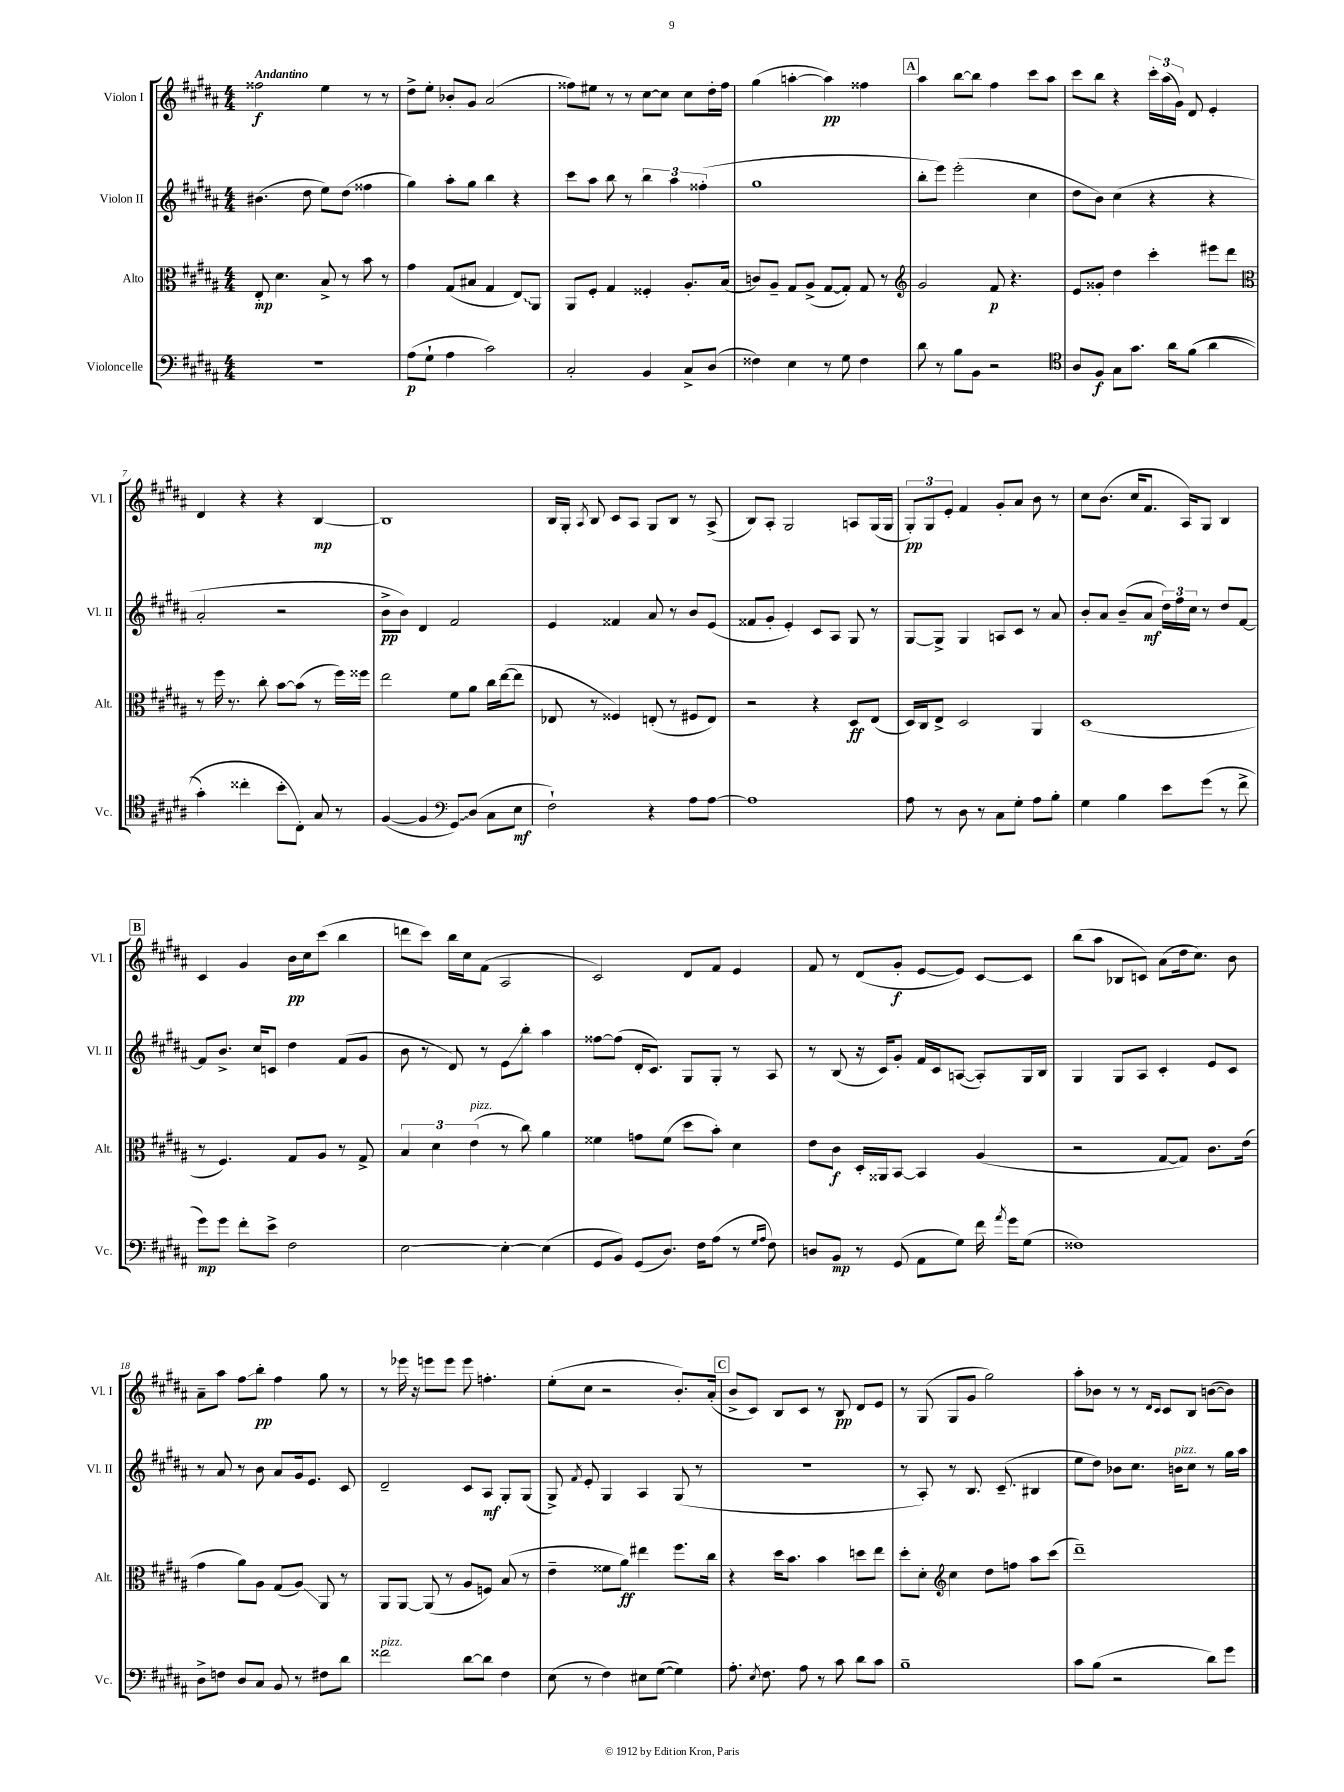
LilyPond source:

<<
\new StaffGroup <<
\new Staff = "s0" \with { instrumentName = "Violon I" shortInstrumentName = "Vl. I" } {
    \clef treble \key b \major \numericTimeSignature \time 4/4 \tempo "Andantino"
    \autoBeamOff fisis''2\f e''4 r8 r8 |
    dis''8[-> e''8]-. bes'8[-. gis'8] ais'2( |
    fisis''8[) eis''8] r8 r8 cis''8[~ cis''8] cis''8[ dis''16-. fisis''16] |
    gis''4( a''4~-. a''4\pp) fisis''4 |
    \mark \markup { \box "A" } ais''4 b''8[~ b''8] fis''4 cis'''8[ ais''8] |
    cis'''8[ b''8] r4 \tuplet 3/2 { cis'''16[-. ais''16( gis'16]) } dis'8 e'4-. |
    dis'4 r4 r4 b4~\mp |
    b1 |
    b16[ gis16]-. \acciaccatura { ais8 } b8 cis'8[ ais8] gis8[ b8] r8 ais8->( |
    b8[) ais8]-. gis2 a8[ gis16( gis16] |
    \tuplet 3/2 { gis8[-.\pp) gis8 e'8]-. } fis'4 gis'8[-. ais'8] b'8 r8 |
    cis''8[ b'8.]( cis''16[ fis'8.] ais16[) gis8] b4 |
    \mark \markup { \box "B" } cis'4 gis'4 b'16[\pp cis''16 cis'''8]( b''4 |
    d'''8[ cis'''8]) b''16[ cis''16 fis'8]( ais2 |
    cis'2) dis'8[ fis'8] e'4 |
    fis'8 r8 dis'8[( gis'8]-.\f e'8[~ e'8]) cis'8[~ cis'8] |
    b''8[( ais''8] bes8[ c'8]) ais'8[( dis''16 cis''8.]) b'8 |
    ais'8[-- ais''8] fis''8[\glissando b''8]-.\pp fis''4 gis''8 r8 |
    r8 ees'''16 r16 e'''8[ e'''8] e'''8 f''4.-. |
    e''8[-.( cis''8] r2 b'8.[-.) ais'16]-.( |
    \mark \markup { \box "C" } b'8[-> cis'8]) b8[ cis'8] r8 b8\pp dis'8[ e'8] |
    r8 gis8( gis8[ gis'8] gis''2) |
    ais''8[-. bes'8] r8 r8 \grace { dis'16[ cis'16] } cis'8[ b8] b'8[~( b'8]) \bar "|." |
}
\new Staff = "s1" \with { instrumentName = "Violon II" shortInstrumentName = "Vl. II" } {
    \clef treble \key b \major \numericTimeSignature \time 4/4
    \autoBeamOff bis'4.( dis''8 e''8[) dis''8]( fisis''4 |
    gis''4) ais''8[-. gis''8] b''4 r4 |
    cis'''8[ ais''8] b''8 r8 \tuplet 3/2 { b''4 ais''4 fisis''4-.( } |
    gis''1 |
    \mark \markup { \box "A" } b''8[-. e'''8]) e'''2-.( cis''4 |
    dis''8[ b'8]) cis''4( r4 r4 |
    ais'2-. r2 |
    b'8[->\pp b'8]) dis'4 fis'2 |
    e'4 fisis'4 ais'8 r8 b'8[ e'8]( |
    fisis'8[ gis'8]-. e'4-.) cis'8[ ais8] gis8 r8 |
    gis8[~ gis8]-> gis4 a8[ cis'8] r8 ais'8 |
    b'8[-. ais'8] b'8[--( ais'8]\mf \tuplet 3/2 { dis''16[) fis''16 cis''16] } r8 dis''8[ fis'8]~ |
    \mark \markup { \box "B" } fis'8[ b'8.]-> cis''16[ c'8] dis''4 fis'8[( gis'8] |
    b'8 r8 dis'8) r8 e'8[\glissando b''8]-. ais''4 |
    fisis''8[~ fisis''8]( dis'16[-. cis'8.]) gis8[ gis8]-. r8 ais8 |
    r8 b8( r16 cis'16[) gis'8]-. fis'16[ cis'16 a8]~( a8[-.) gis16 b16] |
    gis4 gis8[ ais8] cis'4-. e'8[ cis'8] |
    r8 ais'8 r8 b'8 ais'8[ gis'16 e'8.] cis'8 |
    dis'2-- cis'8[ ais8]\mf gis8[-. gis8]( |
    gis8->) \acciaccatura { fis'8 } e'8-. gis4 ais4 gis8( r8 |
    \mark \markup { \box "C" } R1 |
    r8 ais8-.) r8 b8. cis'8.--( bis4 |
    e''8[ dis''8]) bes'8[ cis''8.] b'16[^\markup { \italic "pizz." } cis''8] r8 gis''16[ ais''16] \bar "|." |
}
\new Staff = "s2" \with { instrumentName = "Alto" shortInstrumentName = "Alt." } {
    \clef alto \key b \major \numericTimeSignature \time 4/4
    \autoBeamOff e8-.\mp dis'4. b8-> r8 b'8 r8 |
    gis'4 gis8[( bis8] gis4 \once \override Glissando.style = #'zigzag e8[\glissando) ais,8] |
    ais,8[ fis8]-. gis4 fisis4-. ais8.[-. b16]( |
    c'8[) ais8]-- gis8[ ais8]->( gis8[~ gis8]-.) gis8 r8 |
    \mark \markup { \box "A" } \clef treble gis'2 fis'8\p r4. |
    e'8[ gisis'8]-. dis''4 cis'''4-. eis'''8[ dis'''8] |
    \clef alto r8 fis''16 r8. cis''8-. b'8[~ b'8]( r8 fis''16[) fisis''16] |
    e''2 fis'8[ ais'8] cis''16[ e''16~( e''8] |
    ees8 r8 fisis4) e8-.( r8 fis8[ e8]) |
    r2 r4 dis8[\ff e8]( |
    dis16[) cis16 e8]-> dis2 ais,4 |
    dis1( |
    \mark \markup { \box "B" } r8 fis4.) gis8[ ais8] r8 gis8-> |
    \tuplet 3/2 { b4 dis'4 e'4^\markup { \italic "pizz." }( } r8 cis''8) ais'4 |
    fisis'4 g'8[ fisis'8]( dis''8[ b'8]-.) dis'4 |
    e'8[ cis'8]\f dis16[-. aisis,16 b,8]~ b,4 ais4( |
    r2 gis8[~ gis8]) cis'8.[ e'16]( |
    gis'4 ais'8[) ais8] gis8[( ais8]\glissando) ais,8 r8 |
    ais,8[ ais,8]~ ais,8( r8 ais8[ f8]) b8( r8 |
    e'4-- fisis'8[ ais'8]\ff) eis''4 fis''8.[ cis''16] |
    \mark \markup { \box "C" } r4 dis''16[ b'8.] b'4 d''8[ e''8] |
    dis''8[-. dis'8]-. \clef treble cis''4 dis''8[ f''8] ais''8[ cis'''8]( |
    dis'''1--) \bar "|." |
}
\new Staff = "s3" \with { instrumentName = "Violoncelle" shortInstrumentName = "Vc." } {
    \clef bass \key b \major \numericTimeSignature \time 4/4
    \autoBeamOff R1 |
    ais8[\p( gis8]-! ais4 cis'2) |
    cis2-. b,4 cis8[-> dis8]( |
    fisis4) e4 r8 gis8 fisis4 |
    \mark \markup { \box "A" } dis'8 r8 b8[ b,8] r2 |
    \clef tenor ais8[ fis8]\f gis8[ gis'8.] ais'16[ fis'8](\( ais'4 |
    gis'4-.) cisis''4-. b'8[-. cis8]-.\) gis8 r8 |
    fis4~( fis4 \clef bass \once \override Glissando.style = #'zigzag gis,8[\glissando) dis8]( cis8[ e8]\mf |
    fis2-!) r4 ais8[ ais8]~ |
    ais1 |
    ais8 r8 dis8 r8 cis8[ gis8]-. ais8[ b8]-. |
    gis4 b4 e'8[ gis'8]( r8 fis'8-> |
    \mark \markup { \box "B" } gis'8[\mp) gis'8] fis'8[-. e'8]-> fis2 |
    e2~ e4~-. e4( |
    gis,8[ b,8]) gis,8[( dis8.]) fis16[ ais8]( r8 \grace { gis16[ ais16] } fis8) |
    d8[ b,8]\mp r8 gis,8( ais,8[ gis8]) fis'16 \acciaccatura { ais'8 } gis'16[ gis8]( |
    fisis1) |
    dis8[-> f8] dis8[ cis8] b,8 r8 fis8[ dis'8] |
    fisis'2^\markup { \italic "pizz." } dis'8[~ dis'8] fis4 |
    e8( r8 fis4) eis8[ gis8]~( gis4) |
    \mark \markup { \box "C" } ais8.-. \acciaccatura { e8 } fis8. ais8 r8 cis'8 dis'8[ cis'8] |
    b1-- |
    cis'8[ b8]( r2 dis'8[) gis'8] \bar "|." |
}
>>
>>
